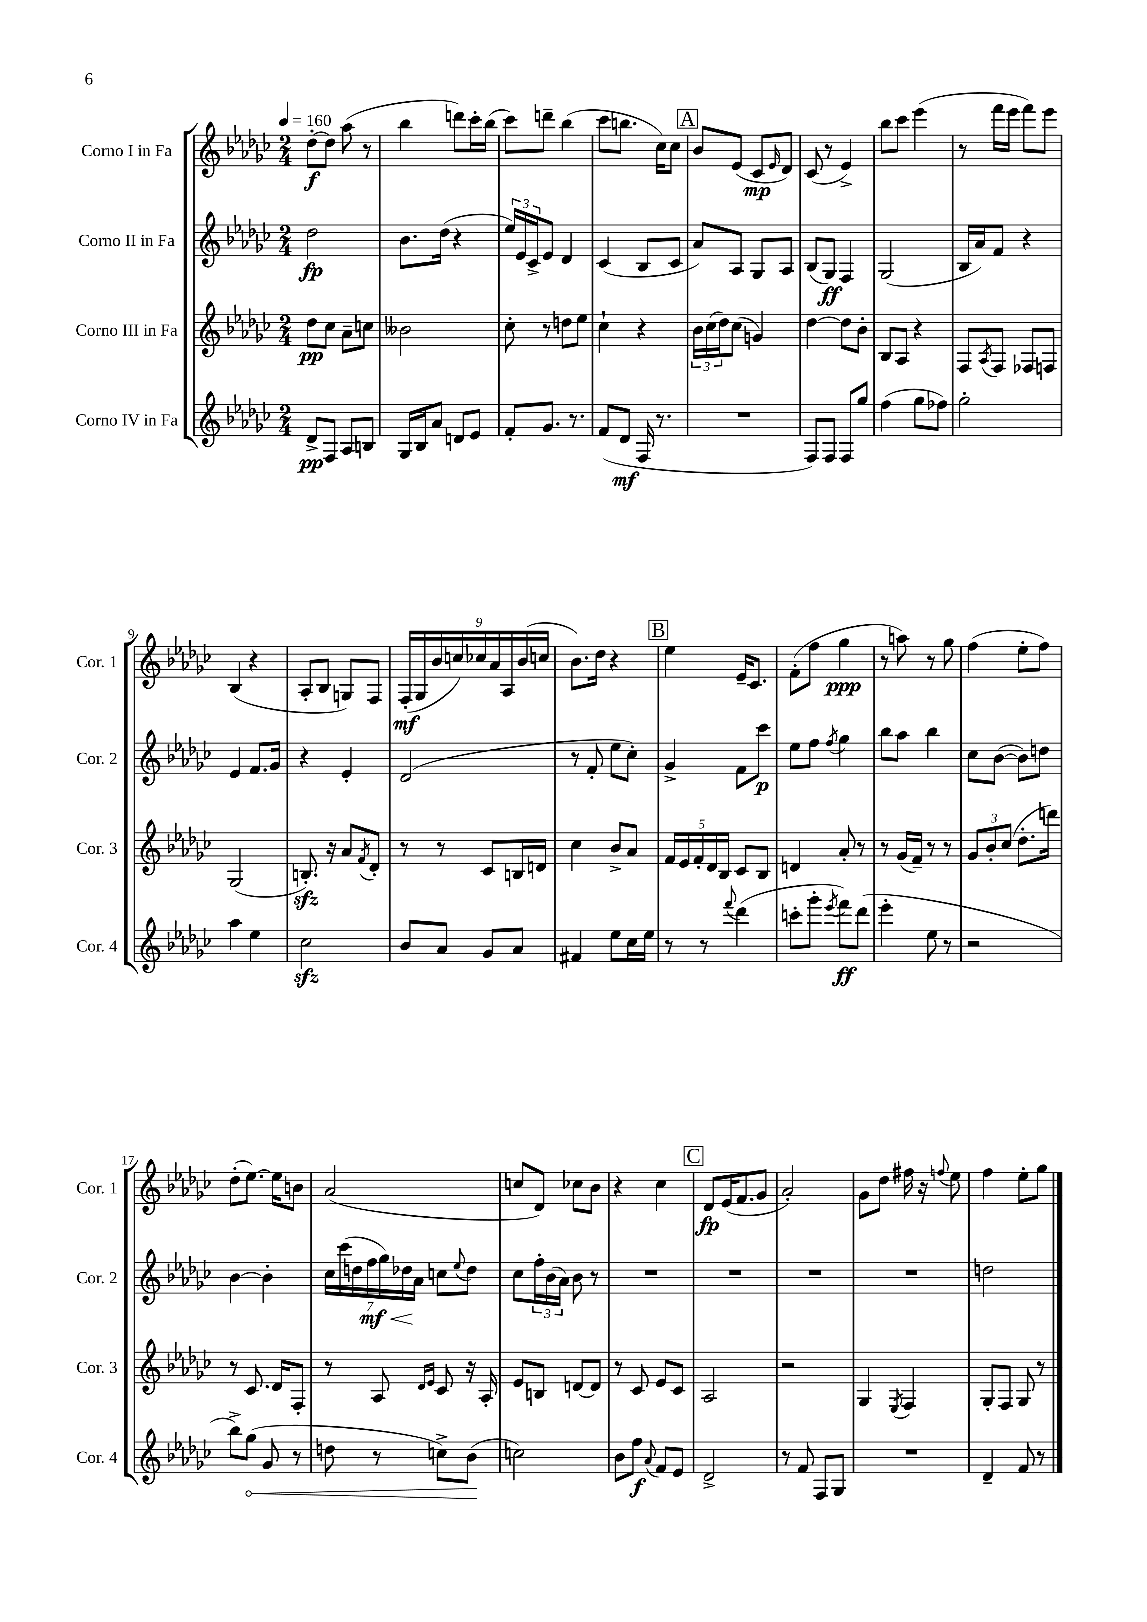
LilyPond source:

<<
\new StaffGroup <<
\new Staff = "s0" \with { instrumentName = "Corno I in Fa" shortInstrumentName = "Cor. 1" } {
    \clef treble \key ges \major \numericTimeSignature \time 2/4 \tempo 4 = 160
    des''8~-.\f des''8 aes''8( r8 |
    bes''4 d'''8) ces'''16-. bes''16( |
    ces'''8) d'''8-- bes''4( |
    ces'''8 b''8. ces''16) ces''8 |
    \mark \markup { \box "A" } bes'8 ees'8( ces'8\mp \grace { ees'16 } des'8) |
    ces'8( r8 ees'4->) |
    bes''8 ces'''8 ees'''4( |
    r8 f'''16 ees'''16 f'''8) ees'''8 |
    bes4( r4 |
    aes8-. bes8 g8) f8 |
    \tuplet 9/8 { f16-.\mf( ges16 bes'16 c''16) ces''16 aes'16 aes16 bes'16( c''16 } |
    bes'8.) des''16 r4 |
    \mark \markup { \box "B" } ees''4 ees'16-- ces'8. |
    f'8-.( f''8 ges''4\ppp |
    r8 a''8) r8 ges''8 |
    f''4( ees''8-. f''8) |
    des''8-.( ees''8.~) ees''16 b'8 |
    aes'2( |
    c''8 des'8) ces''8 bes'8 |
    r4 ces''4 |
    \mark \markup { \box "C" } des'8\fp ees'16( f'8. ges'8 |
    aes'2-.) |
    ges'8 des''8 fis''16 r16 \appoggiatura { f''8 } ees''8 |
    f''4 ees''8-. ges''8 \bar "|." |
}
\new Staff = "s1" \with { instrumentName = "Corno II in Fa" shortInstrumentName = "Cor. 2" } {
    \clef treble \key ges \major \numericTimeSignature \time 2/4
    des''2\fp |
    bes'8. des''16( r4 |
    \tuplet 3/2 { ees''16) ees'16 ces'16-> } ees'8 des'4 |
    ces'4( bes8 ces'8 |
    \mark \markup { \box "A" } aes'8) aes8 ges8 aes8 |
    bes8( ges8\ff) f4 |
    ges2( |
    bes16 aes'16) f'8 r4 |
    ees'4 f'8. ges'16 |
    r4 ees'4-. |
    des'2( |
    r8 f'8-. ees''8 ces''8-.) |
    \mark \markup { \box "B" } ges'4-> f'8 ces'''8\p |
    ees''8 f''8 \acciaccatura { f''8 } ges''4 |
    bes''8 aes''8 bes''4 |
    ces''8 bes'8~( bes'8) d''8 |
    bes'4~ bes'4-. |
    \tuplet 7/4 { ces''16 ces'''16( d''16 f''16\mf\< ges''16) des''16\! aes'16 } c''8 \appoggiatura { ees''8 } des''8 |
    ces''8 \tuplet 3/2 { f''16-. bes'16( aes'16) } bes'8 r8 |
    R2 |
    \mark \markup { \box "C" } R2 |
    R2 |
    R2 |
    d''2 \bar "|." |
}
\new Staff = "s2" \with { instrumentName = "Corno III in Fa" shortInstrumentName = "Cor. 3" } {
    \clef treble \key ges \major \numericTimeSignature \time 2/4
    des''8\pp ces''8 aes'8-- c''8 |
    beses'2 |
    ces''8-. r8 d''8 ees''8 |
    ces''4-! r4 |
    \mark \markup { \box "A" } \tuplet 3/2 { bes'16 ces''16( des''16) } ces''8( g'4) |
    des''4~ des''8 bes'8-. |
    bes8 aes8 r4 |
    f8 \acciaccatura { aes8 } f8 fes8 f8 |
    ges2( |
    b8.-.\sfz) r16 aes'8 \acciaccatura { f'8 } des'8-. |
    r8 r8 ces'8 b16 d'16 |
    ces''4 bes'8-> aes'8 |
    \mark \markup { \box "B" } \tuplet 5/4 { f'16 ees'16 f'16-. des'16 bes16 } ces'8 bes8 |
    d'4 aes'8-. r8 |
    r8 ges'16( f'16--) r8 r8 |
    \tuplet 3/2 { ges'8 bes'8-. ces''8( } des''8.-. d'''16) |
    r8 ces'8. des'16 f8-. |
    r8 aes8 \grace { des'16 ees'16 } ces'8 r16 aes16-. |
    ees'8 b8 d'8~ d'8 |
    r8 ces'8 ees'8 ces'8 |
    \mark \markup { \box "C" } aes2 |
    r2 |
    ges4 \acciaccatura { ees8 } f4 |
    ges8-. f8 ges8 r8 \bar "|." |
}
\new Staff = "s3" \with { instrumentName = "Corno IV in Fa" shortInstrumentName = "Cor. 4" } {
    \clef treble \key ges \major \numericTimeSignature \time 2/4
    des'8->\pp f8 aes8 b8 |
    ges16 bes16 aes'8 d'8 ees'8 |
    f'8-. ges'8. r8. |
    f'8( des'8\mf f16 r8. |
    \mark \markup { \box "A" } R2 |
    f8) f8 f8 ges''8 |
    f''4( ges''8 fes''8) |
    ges''2-. |
    aes''4 ees''4 |
    ces''2\sfz |
    bes'8 aes'8 ges'8 aes'8 |
    fis'4 ees''8 ces''16 ees''16 |
    \mark \markup { \box "B" } r8 r8 \appoggiatura { f'''8 } des'''4( |
    c'''8-. ges'''8-. \acciaccatura { ees'''8 } f'''8\ff) des'''8( |
    ees'''4-. ees''8 r8 |
    r2 |
    bes''8->) \once \override Hairpin.circled-tip = ##t ges''8\<( ges'8 r8 |
    d''8 r8 c''8->) bes'8\!( |
    c''2) |
    bes'8 f''8\f \appoggiatura { aes'8 } f'8 ees'8 |
    \mark \markup { \box "C" } des'2-> |
    r8 f'8 f8 ges8 |
    R2 |
    des'4-- f'8 r8 \bar "|." |
}
>>
>>
